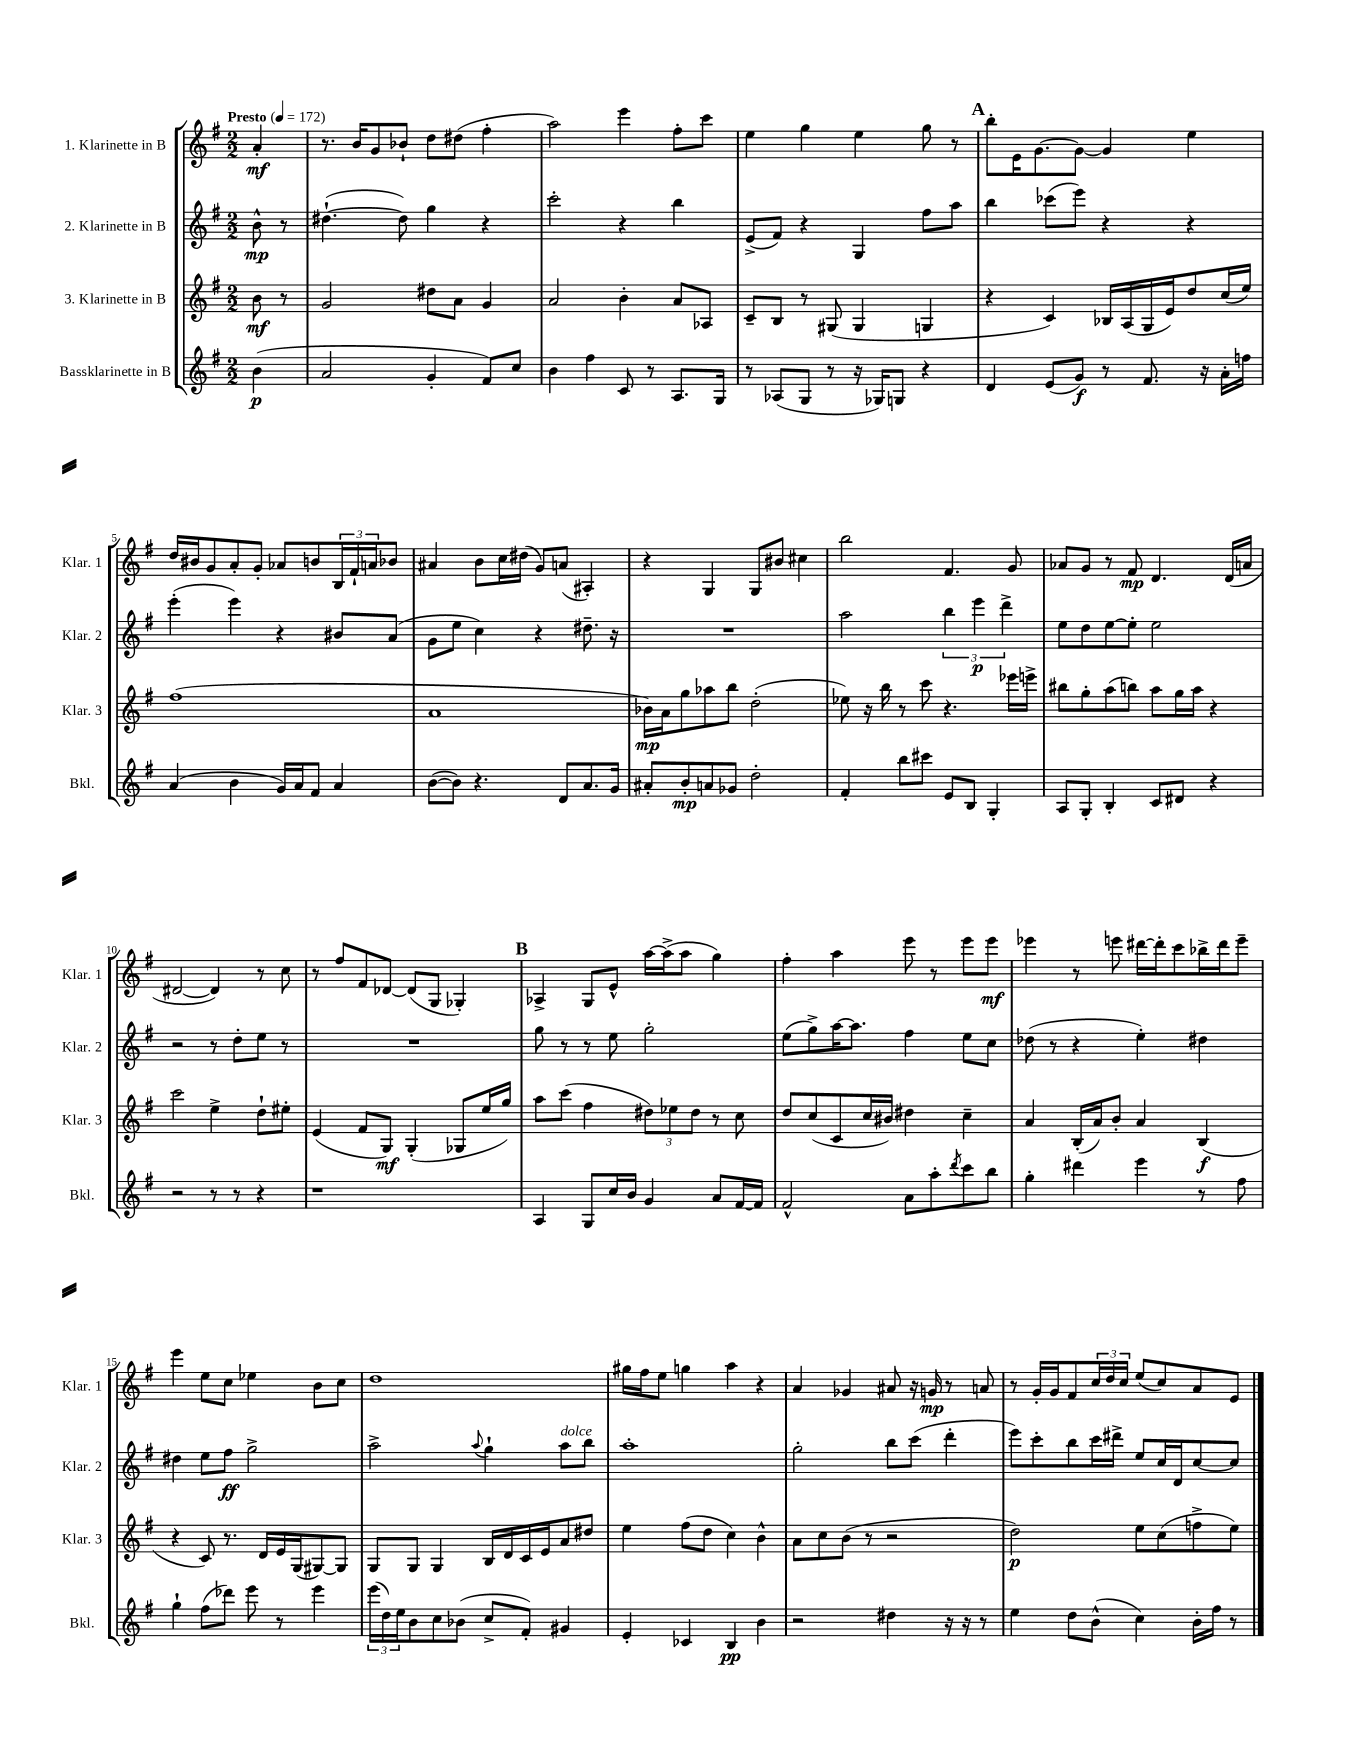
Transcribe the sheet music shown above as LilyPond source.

<<
\new StaffGroup <<
\new Staff = "s0" \with { instrumentName = "1. Klarinette in B" shortInstrumentName = "Klar. 1" } {
    \clef treble \key g \major \numericTimeSignature \time 2/2 \partial 4 \tempo "Presto" 4 = 172
    a'4-.\mf |
    r8. b'16 g'8 bes'8-! d''8 dis''8( fis''4-. |
    a''2) e'''4 fis''8-. c'''8 |
    e''4 g''4 e''4 g''8 r8 |
    \mark \markup { \bold "A" } b''8-. e'16 g'8.~ g'8~ g'4 e''4 |
    d''16 bis'16 g'8 a'8-. g'8-. aes'8 b'8 \tuplet 3/2 { b16 fis'16-! a'16 } bes'8 |
    ais'4 b'8 c''16 dis''16( g'8) a'8( ais4-.) |
    r4 g4 g8 bis'8 cis''4 |
    b''2 fis'4. g'8 |
    aes'8 g'8 r8 fis'8\mp d'4. d'16( a'16 |
    dis'2~ dis'4) r8 c''8 |
    r8 fis''8 fis'8 des'8~ des'8( g8 ges4-.) |
    \mark \markup { \bold "B" } aes4-> g8 e'8-^ a''16~ a''16->( a''8 g''4) |
    fis''4-. a''4 e'''8 r8 e'''8 e'''8\mf |
    ees'''4 r8 e'''8 dis'''16~ dis'''16-. c'''8 bes''16-> dis'''16 e'''8-- |
    e'''4 e''8 c''8 ees''4 b'8 c''8 |
    d''1 |
    gis''16 fis''16 e''8 g''4 a''4 r4 |
    a'4 ges'4 ais'8 r16 g'16\mp r8 a'8 |
    r8 g'16-. g'16 fis'8 \tuplet 3/2 { c''16 d''16 c''16 } e''8( c''8) a'8 e'8 \bar "|." |
}
\new Staff = "s1" \with { instrumentName = "2. Klarinette in B" shortInstrumentName = "Klar. 2" } {
    \clef treble \key g \major \numericTimeSignature \time 2/2 \partial 4
    b'8-^\mp r8 |
    dis''4.~-!( dis''8) g''4 r4 |
    c'''2-. r4 b''4 |
    e'8->( fis'8) r4 g4 fis''8 a''8 |
    \mark \markup { \bold "A" } b''4 ces'''8( e'''8) r4 r4 |
    e'''4-.( e'''4) r4 bis'8 a'8( |
    g'8 e''8 c''4) r4 dis''8.-- r16 |
    R1 |
    a''2 \tuplet 3/2 { b''4 e'''4\p d'''4-> } |
    e''8 d''8 e''8~ e''8-. e''2 |
    r2 r8 d''8-. e''8 r8 |
    R1 |
    \mark \markup { \bold "B" } g''8 r8 r8 e''8 g''2-. |
    e''8( g''8->) a''16~ a''8. fis''4 e''8 c''8 |
    des''8( r8 r4 e''4-.) dis''4 |
    dis''4 e''8 fis''8\ff g''2-> |
    a''2-> \appoggiatura { a''8 } g''4-! a''8^\markup { \italic "dolce" } b''8 |
    a''1-. |
    g''2-. b''8 c'''8( d'''4-. |
    e'''8) c'''8-. b''8 c'''16 dis'''16-> e''8 c''16 d'16 c''8~ c''8 \bar "|." |
}
\new Staff = "s2" \with { instrumentName = "3. Klarinette in B" shortInstrumentName = "Klar. 3" } {
    \clef treble \key g \major \numericTimeSignature \time 2/2 \partial 4
    b'8\mf r8 |
    g'2 dis''8 a'8 g'4 |
    a'2 b'4-. a'8 aes8 |
    c'8-- b8 r8 gis8( gis4 g4 |
    \mark \markup { \bold "A" } r4 c'4) bes16 a16( g16 e'16) d''8 c''16( e''16) |
    fis''1( |
    a'1 |
    bes'16\mp) a'16 g''8 aes''8 b''8 d''2-.( |
    ees''8) r16 b''16 r8 c'''8 r4. ees'''16 e'''16-> |
    bis''8 g''8-. a''8( b''8) a''8 g''16 a''16 r4 |
    c'''2 e''4-> d''8-! eis''8-. |
    e'4( fis'8 g8\mf) g4-.( ges8 e''16 g''16) |
    \mark \markup { \bold "B" } a''8 c'''8( fis''4 \tuplet 3/2 { dis''8) ees''8 dis''8 } r8 c''8 |
    d''8 c''8( c'8 c''16 bis'16) dis''4 c''4-- |
    a'4 b16-.( a'16) b'8-. a'4 b4\f( |
    r4 c'8) r8. d'16 e'16 g16( gis8~) gis8 |
    g8 g8 g4 b16 d'16 c'16 e'16 a'8 dis''8 |
    e''4 fis''8( d''8 c''4) b'4-^ |
    a'8 c''8 b'8( r8 r2 |
    d''2\p) e''8 c''8( f''8-> e''8) \bar "|." |
}
\new Staff = "s3" \with { instrumentName = "Bassklarinette in B" shortInstrumentName = "Bkl." } {
    \clef treble \key g \major \numericTimeSignature \time 2/2 \partial 4
    b'4\p( |
    a'2 g'4-. fis'8) c''8 |
    b'4 fis''4 c'8 r8 a8. g16 |
    r8 aes8( g8 r8 r16 ges16) g8 r4 |
    \mark \markup { \bold "A" } d'4 e'8( g'8\f) r8 fis'8. r16 a'16-. f''16 |
    a'4( b'4 g'16) a'16 fis'8 a'4 |
    b'8~( b'8) r4. d'8 a'8. g'16 |
    ais'8-. b'8-.\mp a'8 ges'8 d''2-. |
    fis'4-. b''8 cis'''8 e'8 b8 g4-. |
    a8 g8-. b4-. c'8 dis'8 r4 |
    r2 r8 r8 r4 |
    r1 |
    \mark \markup { \bold "B" } a4 g8 c''16 b'16 g'4 a'8 fis'16~ fis'16 |
    fis'2-^ a'8 a''8-. \acciaccatura { d'''8 } c'''8 b''8 |
    g''4-. dis'''4 e'''4 r8 fis''8 |
    g''4-! fis''8( des'''8) e'''8 r8 e'''4 |
    \tuplet 3/2 { e'''16( d''16) e''16 } b'8 c''8 bes'8( c''8-> fis'8-.) gis'4 |
    e'4-. ces'4 b4\pp b'4 |
    r2 dis''4 r16 r16 r8 |
    e''4 d''8 b'8-^( c''4) b'16-. fis''16 r8 \bar "|." |
}
>>
>>
